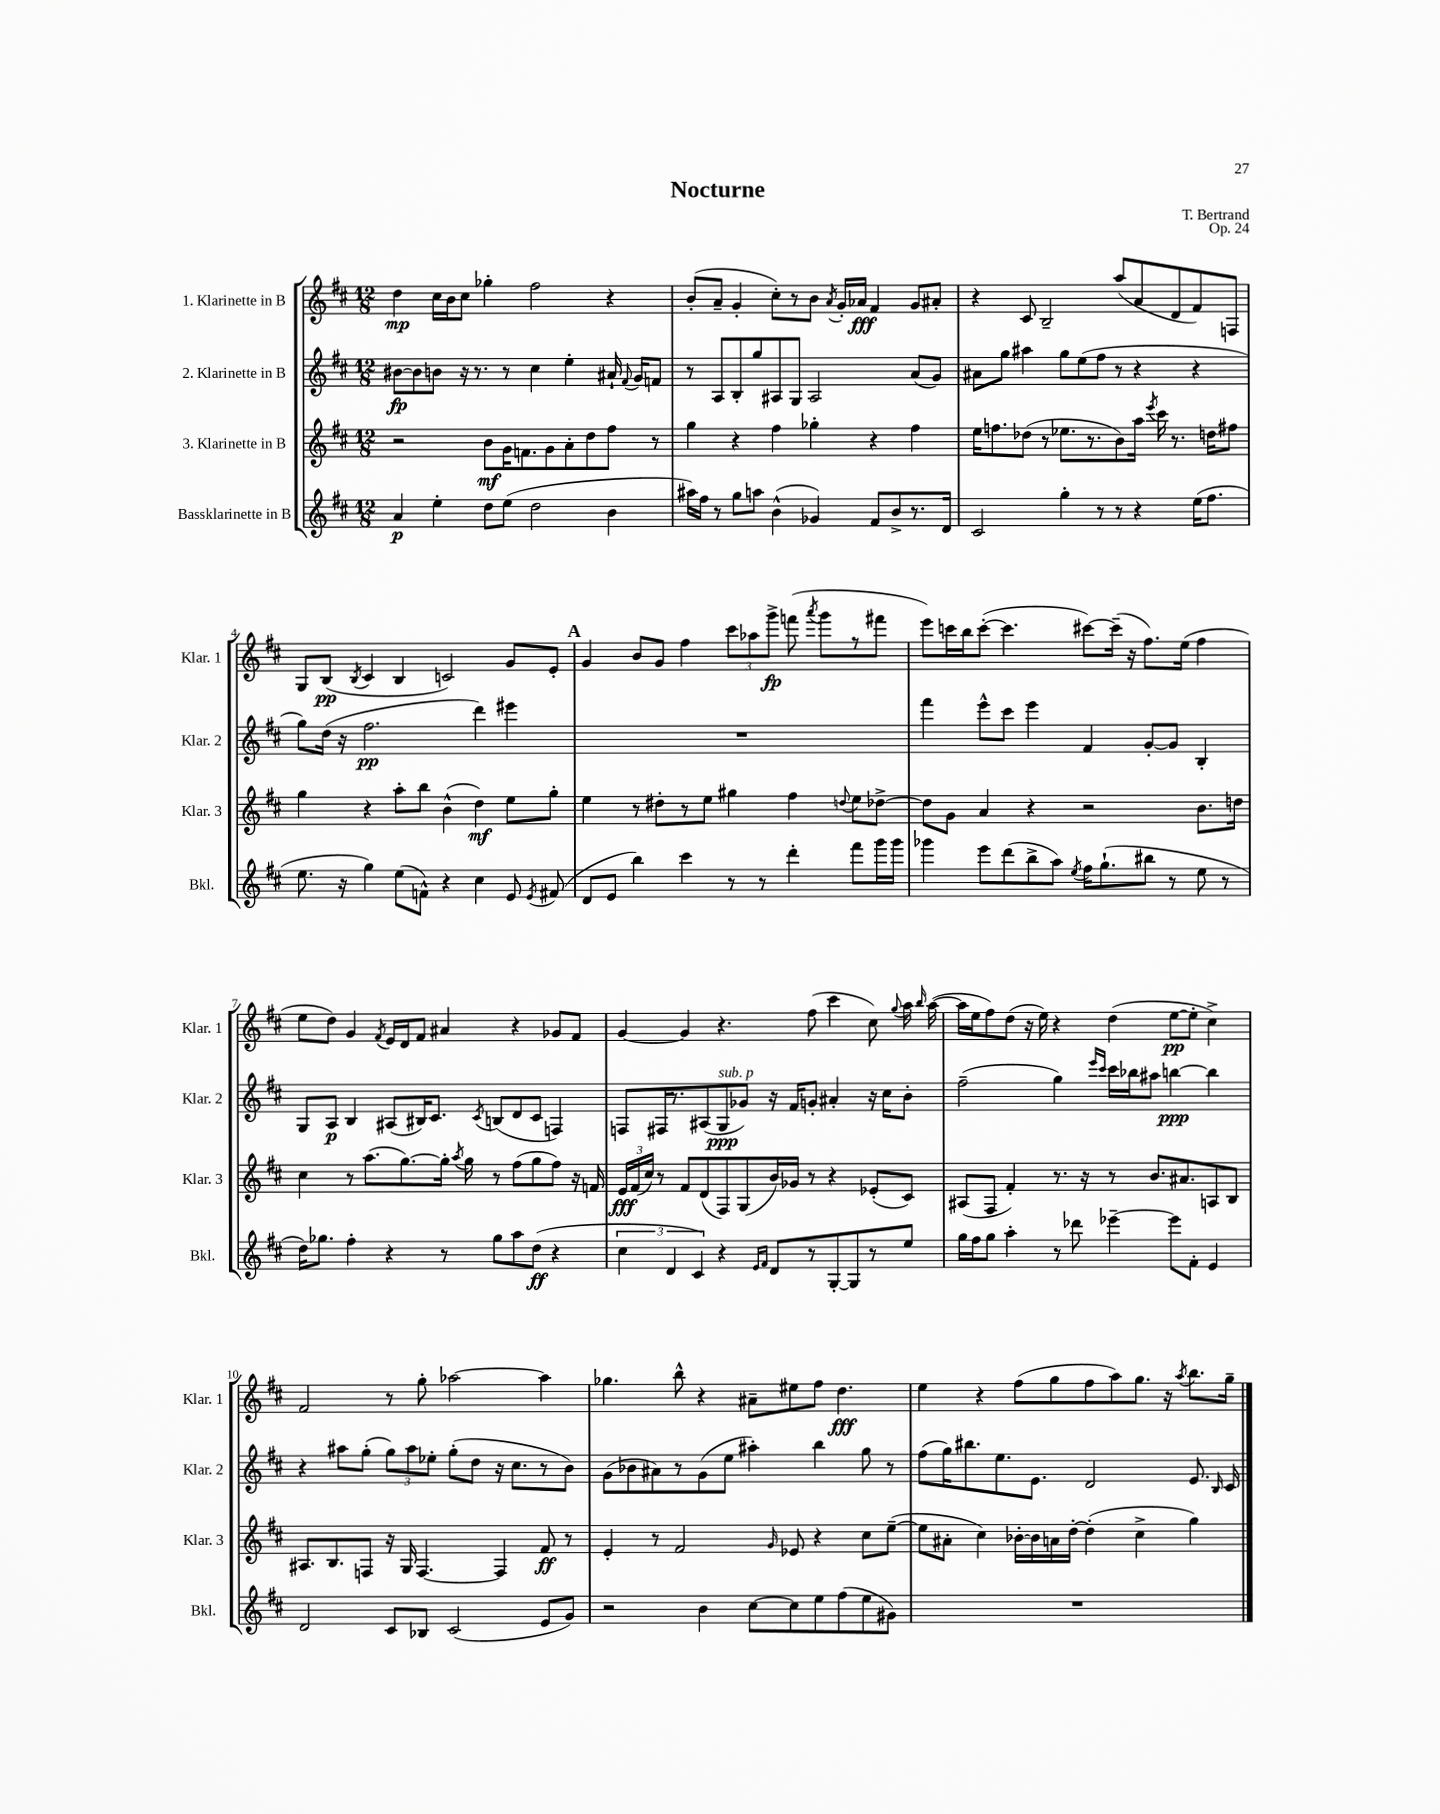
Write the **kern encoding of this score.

**kern	**kern	**kern	**kern
*staff4	*staff3	*staff2	*staff1
*clefG2	*clefG2	*clefG2	*clefG2
*k[f#c#]	*k[f#c#]	*k[f#c#]	*k[f#c#]
*M12/8	*M12/8	*M12/8	*M12/8
4a/	2r	[8b#\L	4dd\
.	.	8b#\]	.
4ee'\	.	8b\J	16cc#\LL
.	.	.	16b\J
.	.	16r	8cc#\J
.	.	8.r	.
8dd\L	8b\L	.	4gg-'\
(8ee\J	16g\K	8r	.
.	8.f\	.	.
2dd\	.	4cc#\	2ff#\
.	8g\	.	.
.	8a'\	4ee'\	.
.	8dd\	.	.
4b\	8ff#\J	16a#`/	4r
.	.	8qqf#/	.
.	.	16g/LK	.
.	8r	8f/J	.
=	=	=	=
16aa#\LL)	4gg\	8r	(8b'/L
16ff#\JJ	.	.	.
8r	.	8A/L	8a~/J
8gg\L	4r	8B'/	4g'/
8aa\J	.	8gg/	.
(4b^^\	4ff#\	8A#/	8cc#'\L)
.	.	8G/J	8r
4g-/)	4gg-'\	2A#/	8b\J
.	.	.	8qa/
.	.	.	16g'/LL
.	.	.	16a-/JJ
8f#/L	4r	.	4f#/
8b^/	.	.	.
8.r	4ff#\	(8a/L	8g/L
.	.	8g/J)	8a#'/J
16d/Jk	.	.	.
=	=	=	=
2c#/	16ee\LK	8a#\L	4r
.	8.ff\	.	.
.	.	8gg\J	.
.	(8dd-\J	4aa#\	8c#/
.	8r	.	2B~/
4gg'\	8.ee-\L	8gg\L	.
.	.	(8ee\	.
.	8.r	.	.
8r	.	8ff#\J	.
8r	8b\)	8r	(8aa/L
4r	16aa\Jk	4r	8a/
.	8qeee/	.	.
.	16ccc#\	.	.
.	8.r	.	8d/
(16ee\LK	.	4r	8f#/)
8.ff#\J	16dd\LK	.	.
.	8ff#\J	.	8F/J
=	=	=	=
8.ee\	4gg\	8gg\L)	8G/L
.	.	(16dd\Jk	(8B/J
16r	.	16r	.
.	.	.	8qB/
4gg\)	4r	2.ff#\	4c#/
(8ee\L	8aa'\L	.	4B/
8f^^\J)	8bb\J	.	.
4r	(4b^^\	.	2c/)
4cc#\	4dd\)	4ddd\)	.
8e/	8ee\L	4eee#\	8g/L
8qe/	.	.	.
(8f#/	8gg'\J	.	8e'/J
=	=	=	=
8d/L	4ee\	1.r	4g/
8e/J	.	.	.
4bb\)	8r	.	8b/L
.	8dd#'\L	.	8g/J
4ccc#\	8r	.	4ff#\
.	8ee\J	.	.
8r	4gg#\	.	12ccc#\L
.	.	.	12aa-\
8r	.	.	.
.	.	.	12ggg^\J
4ddd'\	4ff#\	.	(8fff\
.	.	.	8qaaa/
.	.	.	8ggg\L
.	8qqdd/	.	.
8fff#\L	8ee\L	.	8r
16ggg\L	[8dd-^\J	.	8fff#\J
16ggg\JJ	.	.	.
=	=	=	=
4ggg-\	8dd-\]L	4fff#\	8eee\L)
.	8g\J	.	16ccc\L
.	.	.	16bb\J
8eee\L	4a/	8eee^^\L	([8ccc'\J
(8ddd\	.	8ccc#\J	4.ccc\]
8bb^\	4r	4eee\	.
8aa\J)	.	.	.
8qee/	.	.	.
16ff#\LK	2r	4f#/	[8ccc#\L)
(8.gg`\	.	.	.
.	.	.	(16ccc#~\]Jk
.	.	.	16r
8bb#\J	.	[8g'/L	8.ff#\L)
8r	.	8g/]J	.
.	.	.	(16ee\Jk
8ee\	8.b\L	4B'/	4ff#\
8r	.	.	.
.	16dd\Jk	.	.
=	=	=	=
16dd\LK)	4cc#\	8G/L	8ee\L
8.gg-\J	.	.	.
.	.	8A/J	8dd\J)
4ff#'\	8r	4B/	4g/
.	(8.aa\L	.	.
.	.	.	8qf#/
4r	.	(8A#/L	16e/LL
.	[8.gg\)	.	16d/J
.	.	16B#/K)	8f#/J
.	.	8.c#/J	.
8r	16gg'\]Jk	.	4a#/
.	8qaa/	.	.
.	16gg\	.	.
.	.	8qc#/	.
8gg-\L	8r	(8B/L	.
8aa\	(8ff#\L	8d/	4r
(8dd\J	8gg\	8c#/J	.
4r	8ff#\J)	4F/)	8g-/L
.	16r	.	8f#/J
.	16f/	.	.
=	=	=	=
6cc#\	24e/LL	8F/L	[4g/
.	(24f#/	.	.
.	24cc#/JJ)	.	.
.	8r	16F#/K	.
6d/	.	.	.
.	.	8.r	.
.	8f#/L	.	4g/]
6c#/)	.	.	.
.	(8d/	(8A#/	.
4r	8F#/)	8G/	4.r
.	(8G/	8g-/J)	.
16qqe/LL	.	.	.
16qqf#/JJ	.	.	.
8d/L	16b/L)	16r	.
.	16g-/JJ	16f#/LK	.
8r	8r	8g'/J	(8ff#\
[8G'/	4r	4a#'/	4ccc#\
8G/]	.	.	.
8r	(8e-'/L	16r	8cc#\)
.	.	16cc#\LK	.
.	.	.	8qqgg/
8ee/J	8c#/J)	8b'\J	16aa\
.	.	.	16qqbb/
.	.	.	([16aa\
=	=	=	=
16gg\LL	(8A#/L	(2ff#~\	16aa\]LL
16ff#\J	.	.	16ee\J
8gg\J	8F#/J	.	8ff#\)
4aa'\	4f#'/)	.	(8dd\J
.	.	.	16r
.	.	.	16ee\)
8r	8.r	4gg\)	4r
8ddd-\	.	.	.
.	16r	.	.
.	.	16qqeee/LL	.
.	.	16qqccc#/JJ	.
[4eee-~\	8r	16ccc#\LL	(4dd\
.	.	16bb-\J	.
.	8.b/L	8aa#\J	.
8eee-\]L	.	[4bb\	[8ee\L
.	8.a#/	.	.
8f#'\J	.	.	8ee'\]J
4e/	8A/	4bb\]	4cc#^\)
.	8B/J	.	.
=	=	=	=
2d/	8.A#/L	4r	2f#/
.	8.B/	.	.
.	.	8aa#\L	.
.	8F/J	(8gg'\J	.
8c#/L	16r	12gg\L)	8r
.	16G/	.	.
.	.	12aa#\	.
8B-/J	[4.F/	.	8gg'\
.	.	12ee-'\J	.
(2c#/	.	(8gg'\L	[2aa-\
.	.	8dd\J	.
.	4F/]	16r	.
.	.	8.cc#\L	.
8e/L	8f#/	8r	4aa-\]
8g/J)	8r	8b\J)	.
=	=	=	=
2r	4e'/	(8g\L	4.gg-\
.	.	8b-\	.
.	8r	8a#\)	.
.	2f#/	8r	8bb^^\
4b\	.	(8g\	4r
.	.	8ee\J	.
[8cc#\L	.	4aa#'\)	8a#~\L
.	16qqg/	.	.
8cc#\]	8e-/	.	8ee#\
8ee\	4r	4bb\	8ff#\J
(8ff#\	.	.	4.dd\
8ee\	8cc#\L	8gg\	.
8g#\J)	([8ee~\J	8r	.
=	=	=	=
1.r	8ee\]L	(8ff#\L	4ee\
.	8a#'\J	16gg\K)	.
.	.	8.bb#\	.
.	4cc#\)	.	4r
.	.	8.ee\	.
.	[16b-'\LL	.	(8ff#\L
.	16b-\]	8.e\J	.
.	16a\	.	8gg\
.	[16dd'\JJ	.	.
.	(4dd'\]	2d/	8ff#\
.	.	.	8aa\)
.	4cc#^\	.	8.gg\J
.	.	.	16r
.	.	.	8qaa/
.	4gg\)	8.e/	8.bb\L
.	.	16qqB/	.
.	.	16c#/	16gg~\Jk
==	==	==	==
*-	*-	*-	*-
